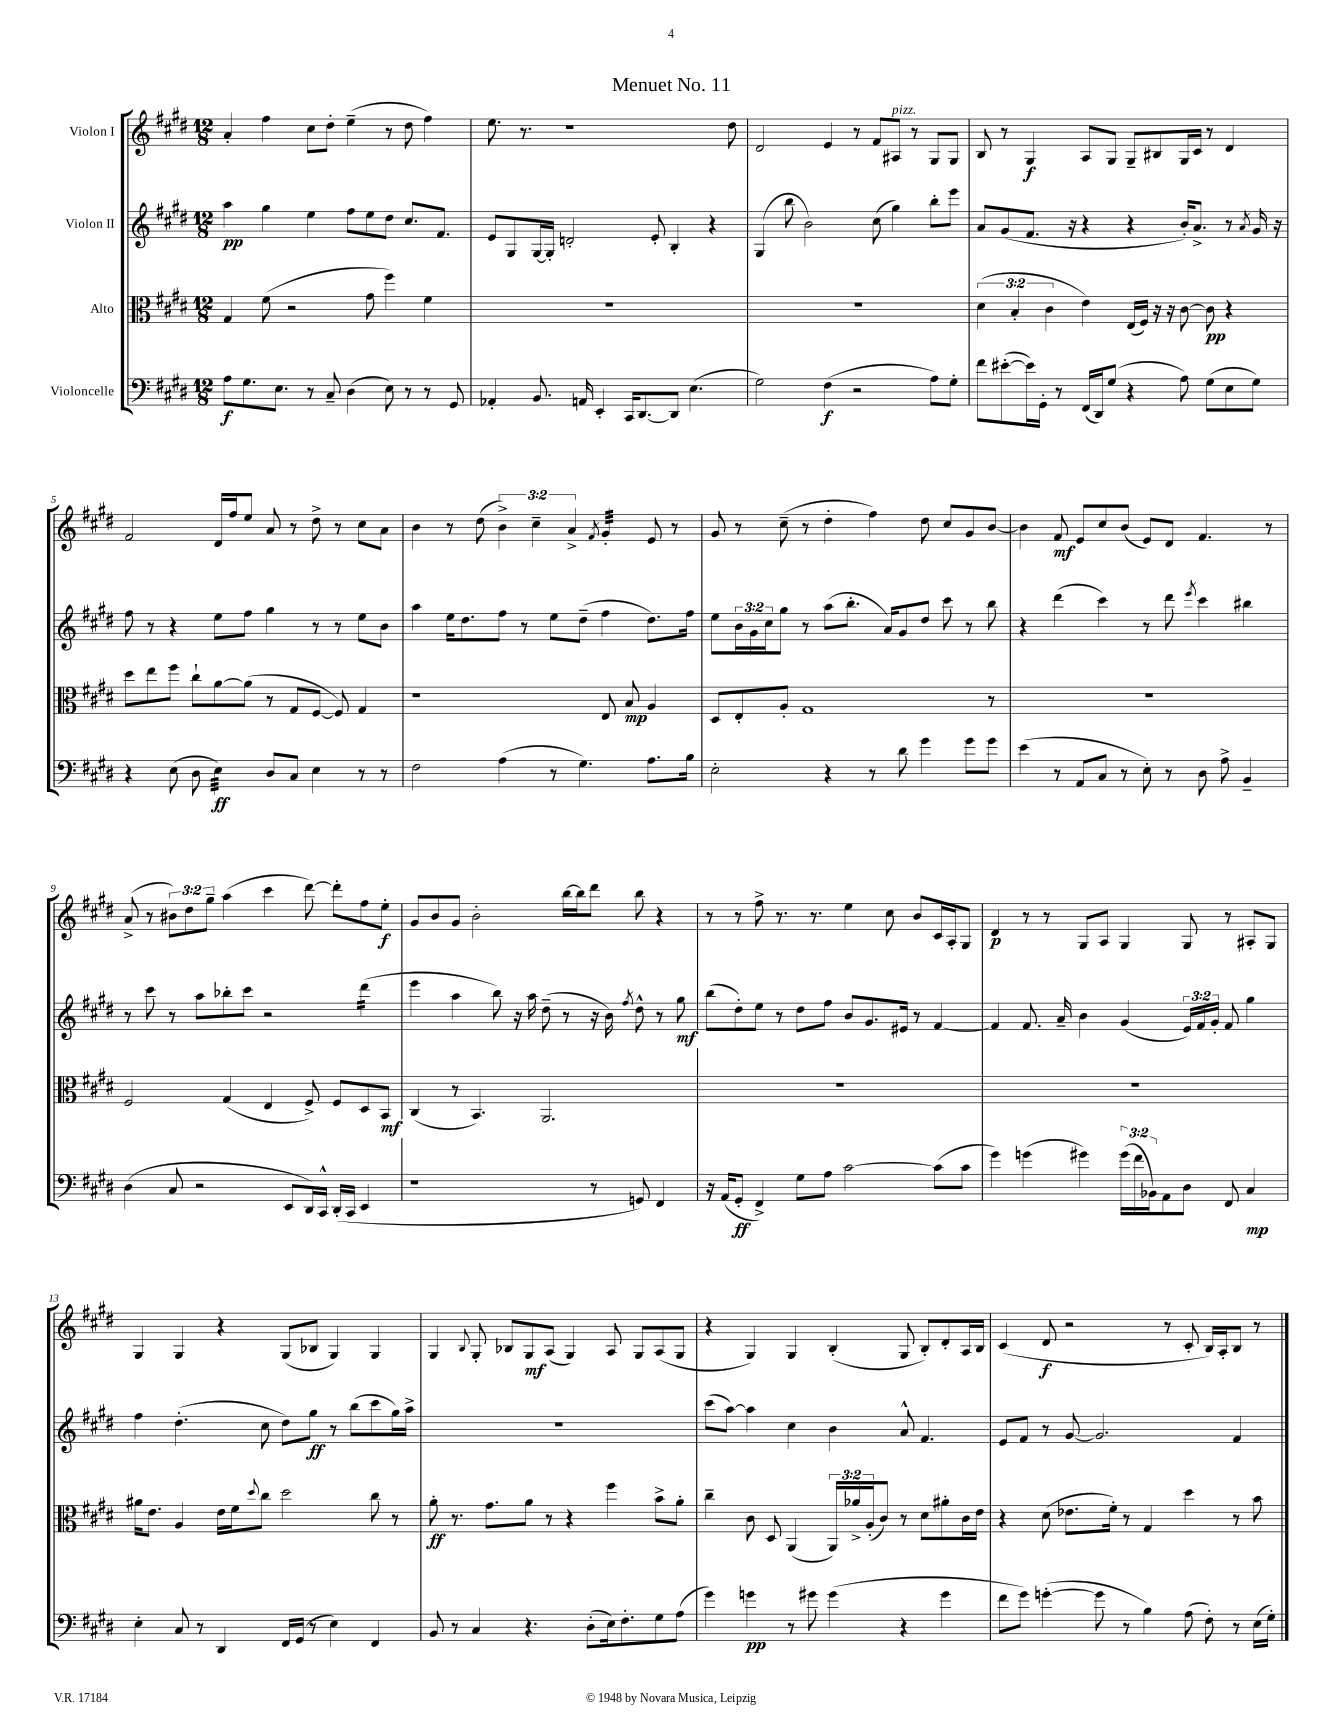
\header { title = "Menuet No. 11" }
<<
\new StaffGroup <<
\new Staff = "s0" \with { instrumentName = "Violon I" } {
    \clef treble \key e \major \numericTimeSignature \time 12/8 \override Staff.TupletNumber.text = #tuplet-number::calc-fraction-text
    a'4-. fis''4 cis''8 dis''8-. e''4--( r8 dis''8 fis''4) |
    e''8. r8. r1 dis''8 |
    dis'2 e'4 r8 fis'8 ais8^\markup { \italic "pizz." } r8 gis8 gis8 |
    b8 r8 gis4\f a8 gis8 gis8-- bis8 gis16 cis'16 r8 dis'4 |
    fis'2 dis'16 fis''16 e''8 a'8 r8 dis''8-> r8 cis''8 a'8 |
    b'4 r8 dis''8( \tuplet 3/2 { b'4->) cis''4-- a'4-> } \acciaccatura { fis'8 } gis'4:32-. e'8 r8 |
    gis'8 r8 cis''8--( r8 dis''4-. fis''4) dis''8 cis''8 gis'8 b'8~ |
    b'4 fis'8\mf e'8 cis''8 b'8( e'8) dis'8 fis'4. r8 |
    a'8->( r8 \tuplet 3/2 { bis'8) dis''8 gis''8-- } a''4( cis'''4 dis'''8~) dis'''8-. fis''8 e''8-.\f |
    gis'8 b'8 gis'8 b'2-. b''16~ b''16 dis'''8 b''8 r4 |
    r8 r8 fis''8-> r8. r8. e''4 cis''8 b'8 cis'16 a16-. gis8 |
    dis'4\p r8 r8 gis8 a8 gis4 gis8 r8 ais8-. gis8 |
    gis4 gis4 r4 gis8( bes8 gis4) gis4 |
    gis4 \appoggiatura { b8 } gis8-. bes8 gis8\mf a8( gis4) a8 gis8 a8( gis8 |
    r4 gis4) gis4 b4-.( gis8 b8-.) dis'8-. a16 b16 |
    cis'4( dis'8\f r2 r8 cis'8-. b16) a16-. b8 r8 \bar "|." |
}
\new Staff = "s1" \with { instrumentName = "Violon II" } {
    \clef treble \key e \major \numericTimeSignature \time 12/8 \override Staff.TupletNumber.text = #tuplet-number::calc-fraction-text
    a''4\pp gis''4 e''4 fis''8 e''8 dis''8 cis''8. fis'8. |
    e'8 gis8 gis16~ gis16-. d'2-. e'8-. b4-. r4 |
    gis4( b''8 b'2) cis''8( gis''4) b''8-. e'''8 |
    a'8 gis'8( fis'8. r16 r4 r4 b'16-.) a'8.-> r8 \acciaccatura { a'8 } gis'16 r16 |
    fis''8 r8 r4 e''8 fis''8 gis''4 r8 r8 e''8 b'8 |
    a''4 e''16 dis''8. fis''8 r8 e''8 dis''8--( fis''4 dis''8.) fis''16 |
    e''8 \tuplet 3/2 { b'16 gis'16 cis''16 } gis''8 r8 a''8( b''8.-. a'16) gis'8 dis''8 cis'''8 r8 b''8 |
    r4 dis'''4( cis'''4) r8 dis'''8 \acciaccatura { e'''8 } cis'''4 bis''4 |
    r8 cis'''8 r8 a''8 bes''8-. cis'''8 r2 dis'''4:16( |
    e'''4 a''4 b''8) r16 a''16 dis''8--( r8 r16 b'16) \acciaccatura { fis''8 } dis''8-^ r8 gis''8\mf |
    b''8( dis''8-.) e''8 r8 dis''8 fis''8 b'8 gis'8. eis'16 r8 fis'4~ |
    fis'4 fis'8. a'16-- b'4 gis'4( \tuplet 3/2 { e'16) fis'16 gis'16-. } fis'8 gis''4 |
    fis''4 dis''4.-.( cis''8 dis''8) gis''8\ff r8 b''8( cis'''8 gis''16) a''16-> |
    R1. |
    cis'''8( a''8~) a''4 cis''4 b'4 a'8-^ fis'4. |
    e'8 fis'8 r8 gis'8~ gis'2. fis'4 \bar "|." |
}
\new Staff = "s2" \with { instrumentName = "Alto" } {
    \clef alto \key e \major \numericTimeSignature \time 12/8 \override Staff.TupletNumber.text = #tuplet-number::calc-fraction-text
    gis4 fis'8( r2 gis'8 fis''4) fis'4 |
    R1. |
    R1. |
    \tuplet 3/2 { dis'4( b4-. cis'4 } e'4) e16( fis16) r16 r16 cis'8~ cis'8\pp r4 |
    dis''8 e''8 fis''8 cis''8-! a'8~ a'8( r8 gis8 fis8~ fis8) gis4 |
    r1 e8 b8\mp a4 |
    dis8 e8-. a8-. gis1 r8 |
    R1. |
    fis2 gis4( e4 fis8->) fis8 dis8 b,8\mf |
    cis4( r8 b,4.) a,2. |
    R1. |
    R1. |
    ais'16 e'8. a4 e'16 fis'16 \appoggiatura { dis''8 } cis''8 dis''2 cis''8 r8 |
    a'8-.\ff r8. gis'8. a'8 r8 r4 fis''4 b'8-> a'8-. |
    cis''4-- cis'8 dis8 a,4( \tuplet 3/2 { a,16) aes'16-> a16-.( } cis'8) r8 dis'8 ais'8-. cis'16 e'16 |
    r4 dis'8( ees'8. fis'16-.) r8 gis4 dis''4 r8 b'8 \bar "|." |
}
\new Staff = "s3" \with { instrumentName = "Violoncelle" } {
    \clef bass \key e \major \numericTimeSignature \time 12/8 \override Staff.TupletNumber.text = #tuplet-number::calc-fraction-text
    a8\f gis8. e8. r8 cis8-- dis4( e8) r8 r8 gis,8 |
    aes,4-. b,8. a,16 e,4-. cis,16 dis,8.~ dis,8 e4.( |
    gis2) fis4\f( r2 a8) gis8-. |
    fis'8 eis'8~-.( eis'16) gis,16-. r8 fis,16( dis,16) gis8( r4 a8) gis8( e8 gis8) |
    r4 e8( dis8 e4:32\ff) dis8 cis8 e4 r8 r8 |
    fis2 a4( r8 gis4.) a8. b16 |
    e2-. r4 r8 dis'8 gis'4 gis'8 gis'8 |
    e'4( r8 a,8 cis8 r8 e8-.) r8 dis8 a8-> b,4-- |
    dis4( cis8 r2 e,8 dis,16) cis,16-^ dis,16-.( cis,16 e,4 |
    r1 r8 g,8) fis,4 |
    r16 a,16( gis,8-.\ff fis,4->) gis8 a8 cis'2~ cis'8( cis'8 |
    gis'4) g'4( gis'4) \tuplet 3/2 { gis'16( fis'16 bes,16) } a,8 dis8 fis,8 cis4\mp |
    e4-. cis8 r8 dis,4 fis,16 gis,16( r8 e4) fis,4 |
    b,8 r8 cis4 r4. dis8-.( e16) fis8.-. gis8 a8( |
    gis'4) g'4\pp r8 gis'8 gis'4( r4 gis'4 |
    fis'8 gis'8) g'4~-.( g'8 r8 b4) a8( fis8-.) r8 e16( gis16-.) \bar "|." |
}
>>
>>
